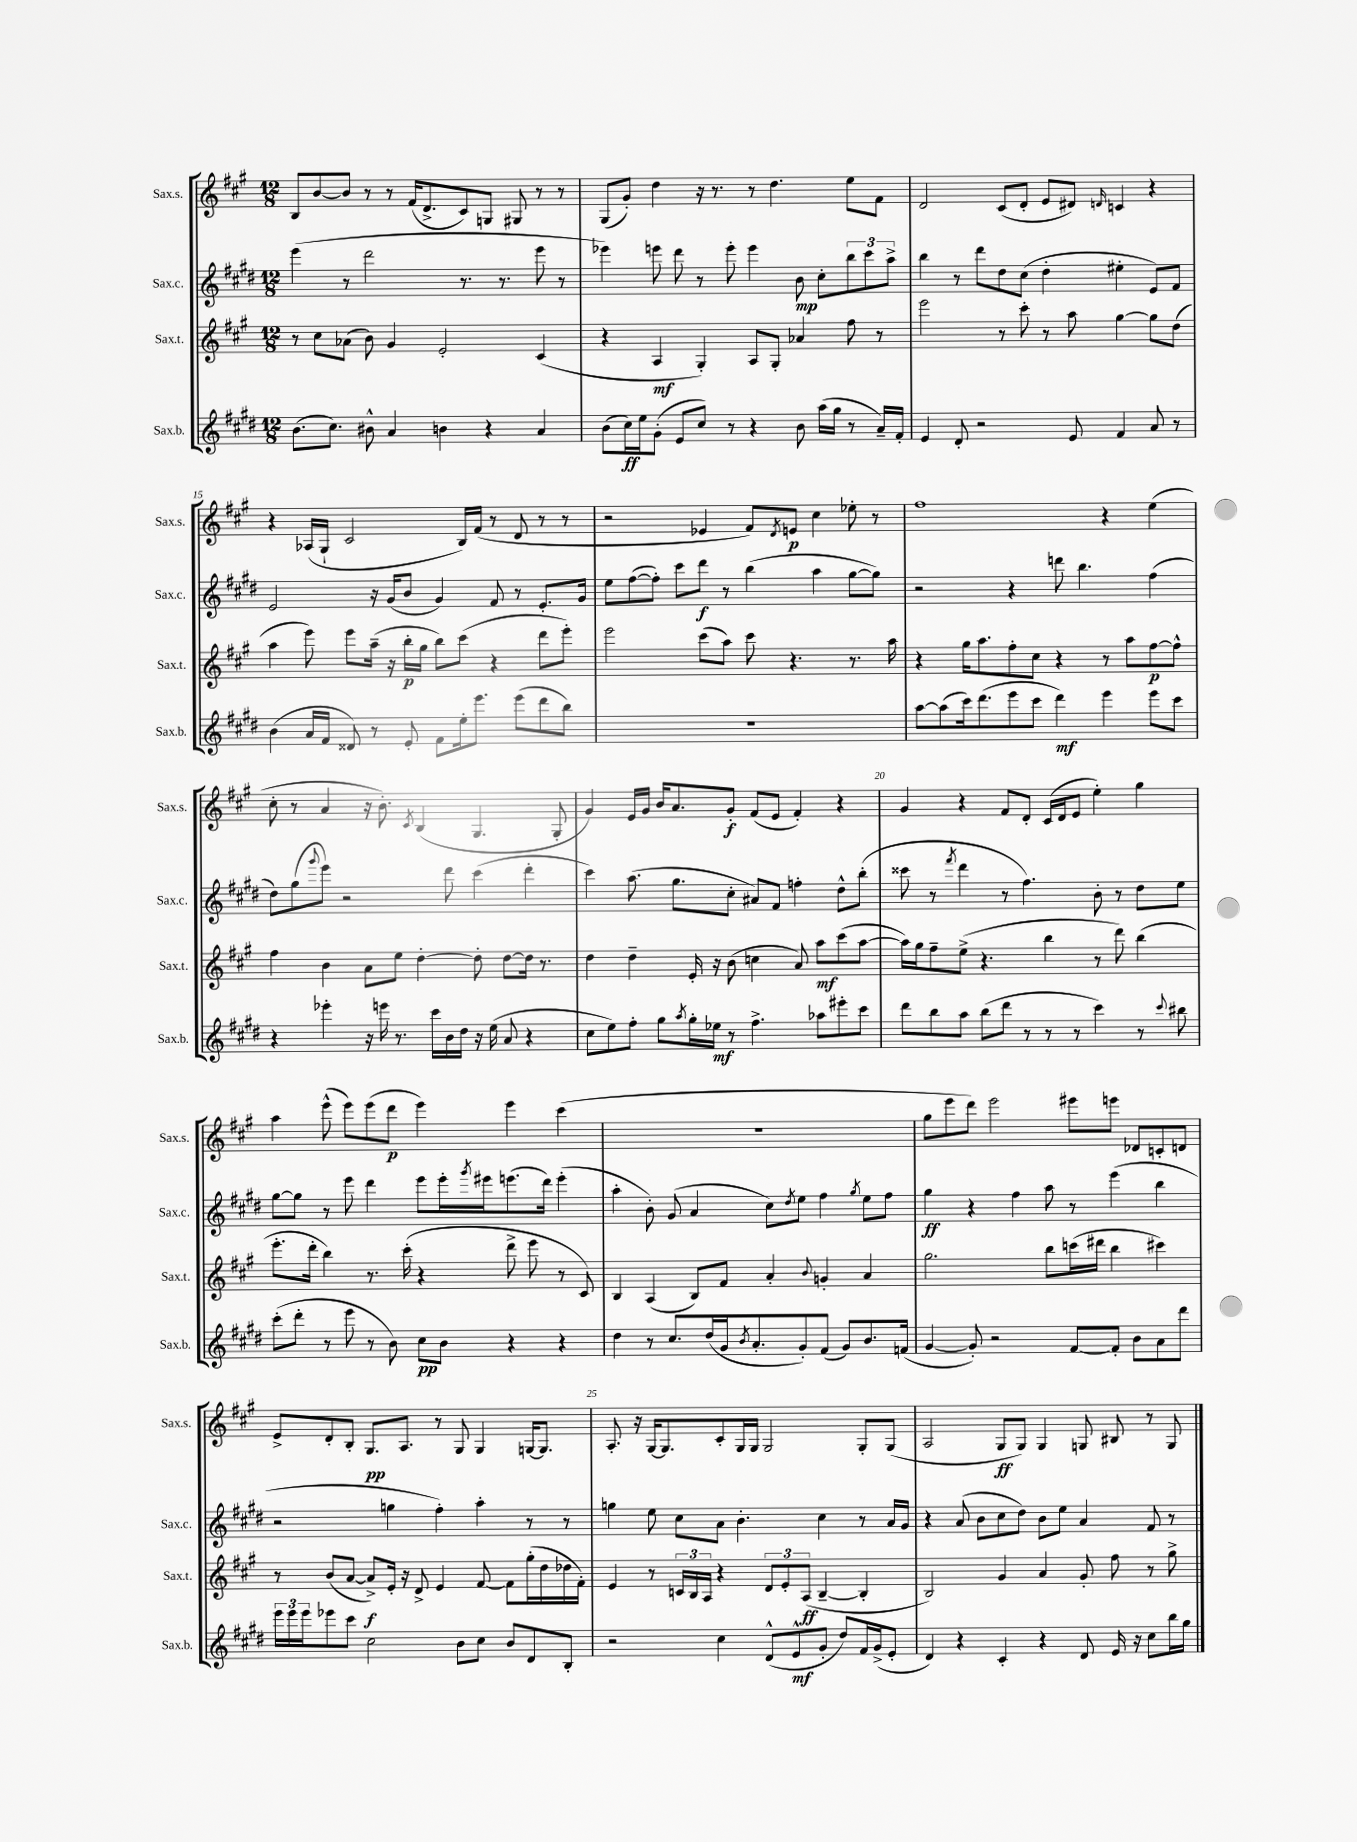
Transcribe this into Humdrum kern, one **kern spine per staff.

**kern	**kern	**kern	**kern
*staff4	*staff3	*staff2	*staff1
*clefG2	*clefG2	*clefG2	*clefG2
*k[f#c#g#d#]	*k[f#c#g#]	*k[f#c#g#d#]	*k[f#c#g#]
*M12/8	*M12/8	*M12/8	*M12/8
(8.b\L	8r	(4eee\	8B/L
.	8cc#\L	.	[8b/
8.cc#\J)	.	.	.
.	(8a-\J	8r	8b/]J
8b#^^\	8b\)	2ddd#\	8r
4a/	4g#/	.	8r
.	.	.	(16f#/LK
.	.	.	8.d^/
4b\	2e'/	.	.
.	.	8.r	8c#/)
4r	.	.	8G/J
.	.	8.r	.
.	.	.	8G#/
4a/	(4c#/	8eee\	8r
.	.	8r	8r
=	=	=	=
(8b\L	4r	4eee-\)	(8G#/L
16cc#\L)	.	.	8g#'/J)
16ee\J	.	.	.
(8g#'\J	4A/	8eee\	4dd\
8e/L	.	8ddd#\	.
8cc#/J)	4G#'/)	8r	16r
.	.	.	8.r
8r	.	8eee'\	.
4r	8A/L	4eee\	8r
.	8G#'/J	.	4.dd\
8b\	4a-/	8b\	.
(16aa\LL	.	8cc#'\L	.
16gg#\JJ	.	.	.
8r	8ff#\	12bb\	8ee\L
.	.	12ccc#\	.
16a~/LL)	8r	.	8f#\J
.	.	12aa^\J	.
16f#'/JJ	.	.	.
=	=	=	=
4e/	2eee\	4bb\	2d/
8d#'/	.	8r	.
2r	.	8ddd#\L	.
.	8r	8dd#\	(8c#/L
.	8ccc#'\	(8cc#\J	8d'/J
.	8r	4dd#'\	8e/L
8e/	8aa\	.	8d#/J)
.	.	.	16qqd/
4f#/	[4gg#\	4ee#'\	4c/
8a/	8gg#\]L	8e/L)	4r
8r	(8dd\J	8f#/J	.
=	=	=	=
(4b\	4aa\	2e/	4r
16a/LL	8eee\)	.	(16A-/LL
16f#/JJ	.	.	16G#`/JJ
8d##/)	8eee\L	.	2c#/
8r	(16aa~\Jk	16r	.
.	16r	(16g#/LK	.
8e'/	16bb'\LL	8b/J	.
.	16gg#\JJ	.	.
8f#\L	8bb\L)	4g#/)	.
16ee'\k	(8ccc#\J	.	16B/LL)
8.eee\J	.	.	(16f#/JJ
.	4r	8f#/	8r
(8eee\L	.	8r	8d/
8ddd#\	8ddd\L	8.e'/L	8r
8bb\J)	8eee'\J)	.	8r
.	.	16g#/Jk	.
=	=	=	=
1.r	2eee\	8ee\L	2r
.	.	([8ff#\	.
.	.	8ff#'\]J)	.
.	.	8ccc#\L	.
.	(8ccc#\L	8ddd#\J	4e-/
.	8aa\J)	8r	.
.	8ccc#\	(4bb\	8f#/L)
.	.	.	8qd/
.	4.r	.	8e/J
.	.	4aa\	4cc#\
.	8.r	[8gg#\L	8ee-'\
.	.	8gg#\]J)	8r
.	16aa\	.	.
=	=	=	=
[8aa\L	4r	2r	1ff#
(8aa\]	.	.	.
16ccc#\k)	16gg#\LK	.	.
(8.ddd#\	8.aa\	.	.
8eee\	8ff#'\	4r	.
8ccc#\J	8cc#\J	.	.
4ddd#\)	4r	8ddd\	.
.	.	4.bb\	.
4eee\	8r	.	4r
.	8aa\L	.	.
8eee\L	[8ff#\	(4ff#\	(4ee\
8ccc#\J	8ff#^^\]J	.	.
=	=	=	=
4r	4ff#\	8dd#\L)	8cc#'\
.	.	(8gg#\	8r
.	.	8qqggg#/	.
4eee-'\	4b\	8eee\J)	4a/
.	.	2r	.
16r	8a\L	.	16r
16eee\	.	.	8.b'\)
8.r	8ee\J	.	.
.	.	.	8qc#/
.	[4dd'\	.	(4B/
16ccc#\LL	.	.	.
16b\	.	8ddd#\	.
16dd#\JJ	.	.	.
16r	8dd'\]	(4ccc#\	4.G#/
(16ee\	.	.	.
8a/	[8dd\L	.	.
4r	16dd\]Jk	4ddd#'\	.
.	8.r	.	.
.	.	.	8G#'/
=	=	=	=
8cc#\L	4dd\	4ccc#\)	4g#/)
8ee\)	.	.	.
8ff#'\J	4dd~\	(8.aa\	16e/LL
.	.	.	16g#/JJ
8gg#\L	.	.	16b/LK
.	.	8.gg#\L	8.a/
8qaa/	.	.	.
16gg#'\L	16e'/	.	.
16ee-\JJ	16r	.	.
8r	(8b\	8cc#'\J	8g#'/J
4.ff#^\	4cc\	8a#/L)	(8f#/L
.	.	8f#/J	8e/J
.	8a/)	4ff'\	4f#'/)
8aa-\L	8aa\L	.	.
8eee#'\	(8ccc#\	8dd#^^\L	4r
8ccc#\J	[8aa\J	(8bb'\J	.
=	=	=	=
8ddd#\L	16aa\]LL)	8ccc##\	4g#/
.	16gg#\J	.	.
8bb\	8ff#~\	8r	.
.	.	8qfff#/	.
8aa\J	(8ee^\J	4ddd#\	4r
(8bb\L	4.r	.	.
8ddd#\J	.	8r	8f#/L
8r	.	4.ff#\)	8d'/J
8r	4bb\	.	(16c#/LL
.	.	.	16d/J
8r	.	.	8e/J
4ccc#\)	8r	8b'\	4ee'\)
.	8ddd\)	8r	.
8r	(4bb\	8dd#\L	4gg#\
8qqccc#/	.	.	.
8bb#\	.	8ee\J	.
=	=	=	=
(8ccc#'\L	8.eee'\L	[8gg#\L	4aa\
8ddd#'\J	.	8gg#\]J	.
.	16ddd'\Jk	.	.
8r	4bb\)	8r	(8eee^^\
8eee\	.	8eee\	8eee\L)
8r	8.r	4ddd#\	(8eee\
8b\)	.	.	8ddd\J
.	(16ccc#'\	.	.
8cc#\L	4r	8eee\L	4eee\)
8b\J	.	16eee'\L	.
.	.	8qggg#/	.
.	.	16eee#\J	.
4r	8ddd^\	(8.eee\	4eee\
.	8eee\	.	.
.	.	16ddd#\Jk)	.
4r	8r	(4eee'\	(4ccc#\
.	8c#/)	.	.
=	=	=	=
4dd#\	4B/	4aa'\	1.r
8r	(4A/	8b'\)	.
8.cc#/L	.	(8g#/	.
.	8B/L)	4a/	.
(16dd#/L	.	.	.
16g#/J	8f#/J	.	.
8qb/	.	.	.
8.a'/	.	.	.
.	4a'/	8cc#\L)	.
.	.	8qdd#/	.
8g#'/)	.	8ee\J	.
.	8qqb/	.	.
(8f#/J	4g'/	4ff#\	.
8g#/L)	.	.	.
.	.	8qgg#/	.
8.b/	4a/	8ee\L	.
.	.	8ff#\J	.
(16f/Jk	.	.	.
=	=	=	=
[4g#/	2.gg#\	4gg#\	8gg#\L
.	.	.	8eee\
8g#'/])	.	4r	8ddd\J)
2r	.	.	2eee\
.	.	4ff#\	.
.	8bb\L	8aa\	.
[8f#/L	(16ccc\L	8r	8eee#\L
.	16ddd#\JJ	.	.
8f#'/]J	4bb\	(4eee\	8eee\J
8b\L	.	.	8d-/L
8a\	4ccc#\)	4bb\	8c'/
8ddd#\J	.	.	8d/J
=	=	=	=
24eee\LL	8r	2r	8e^/L
24eee\	.	.	.
24eee\J	.	.	.
8eee-\	(8b/L	.	8d'/
8ccc#\J	[8a/J	.	8B'/J
2cc#\	8a^/]L)	.	8.G#/L
.	16e'/Jk	4gg\	.
.	16r	.	8.A/J
.	8d^/	.	.
.	4e/	4ff#'\)	8r
8b\L	.	.	8G#/
8cc#\J	[8f#/	4aa'\	4G#/
8b/L	8f#\]L	.	.
8d#/	(16gg#'\L	8r	[16G/LK
.	16dd\	.	8.G/]J
8B'/J	16dd-\	8r	.
.	16f#'\JJ)	.	.
=	=	=	=
2r	4e/	4gg\	8.A'/
.	.	.	16r
.	8r	8ee\	[16G#/LK
.	.	.	8.G#/]
.	24c/LL	8cc#\L	.
.	24B/	.	.
.	24A/JJ	.	.
4cc#\	4r	8a\J	8c#'/
.	.	4.b'\	16G#/L
.	.	.	16G#/JJ
(8d#^^/L	12d/L	.	2G#/
.	12e'/	.	.
8e^^/	.	.	.
.	(12A/J	.	.
8g#'/J	[4B~/	4cc#\	.
8dd#/L)	.	.	.
16f#/L	4B'/]	8r	8G#'/L
(16g#^/J	.	.	.
8e'/J	.	16a/LL	(8G#/J
.	.	16g#/JJ	.
=	=	=	=
4d#/)	2B/)	4r	2A/
4r	.	(8a/	.
.	.	8b\L	.
4c#'/	4g#/	8cc#\	8G#/L
.	.	8dd#\J)	8G#/J)
4r	4a/	8b\L	4G#/
.	.	8ee\J	.
8d#/	8g#'/	4a/	8G/
16e/	8ff#\	.	8B#/
16r	.	.	.
8cc#\L	8r	8f#/	8r
16bb\L	8gg#^\	8r	8G/
16gg#\JJ	.	.	.
==	==	==	==
*-	*-	*-	*-
